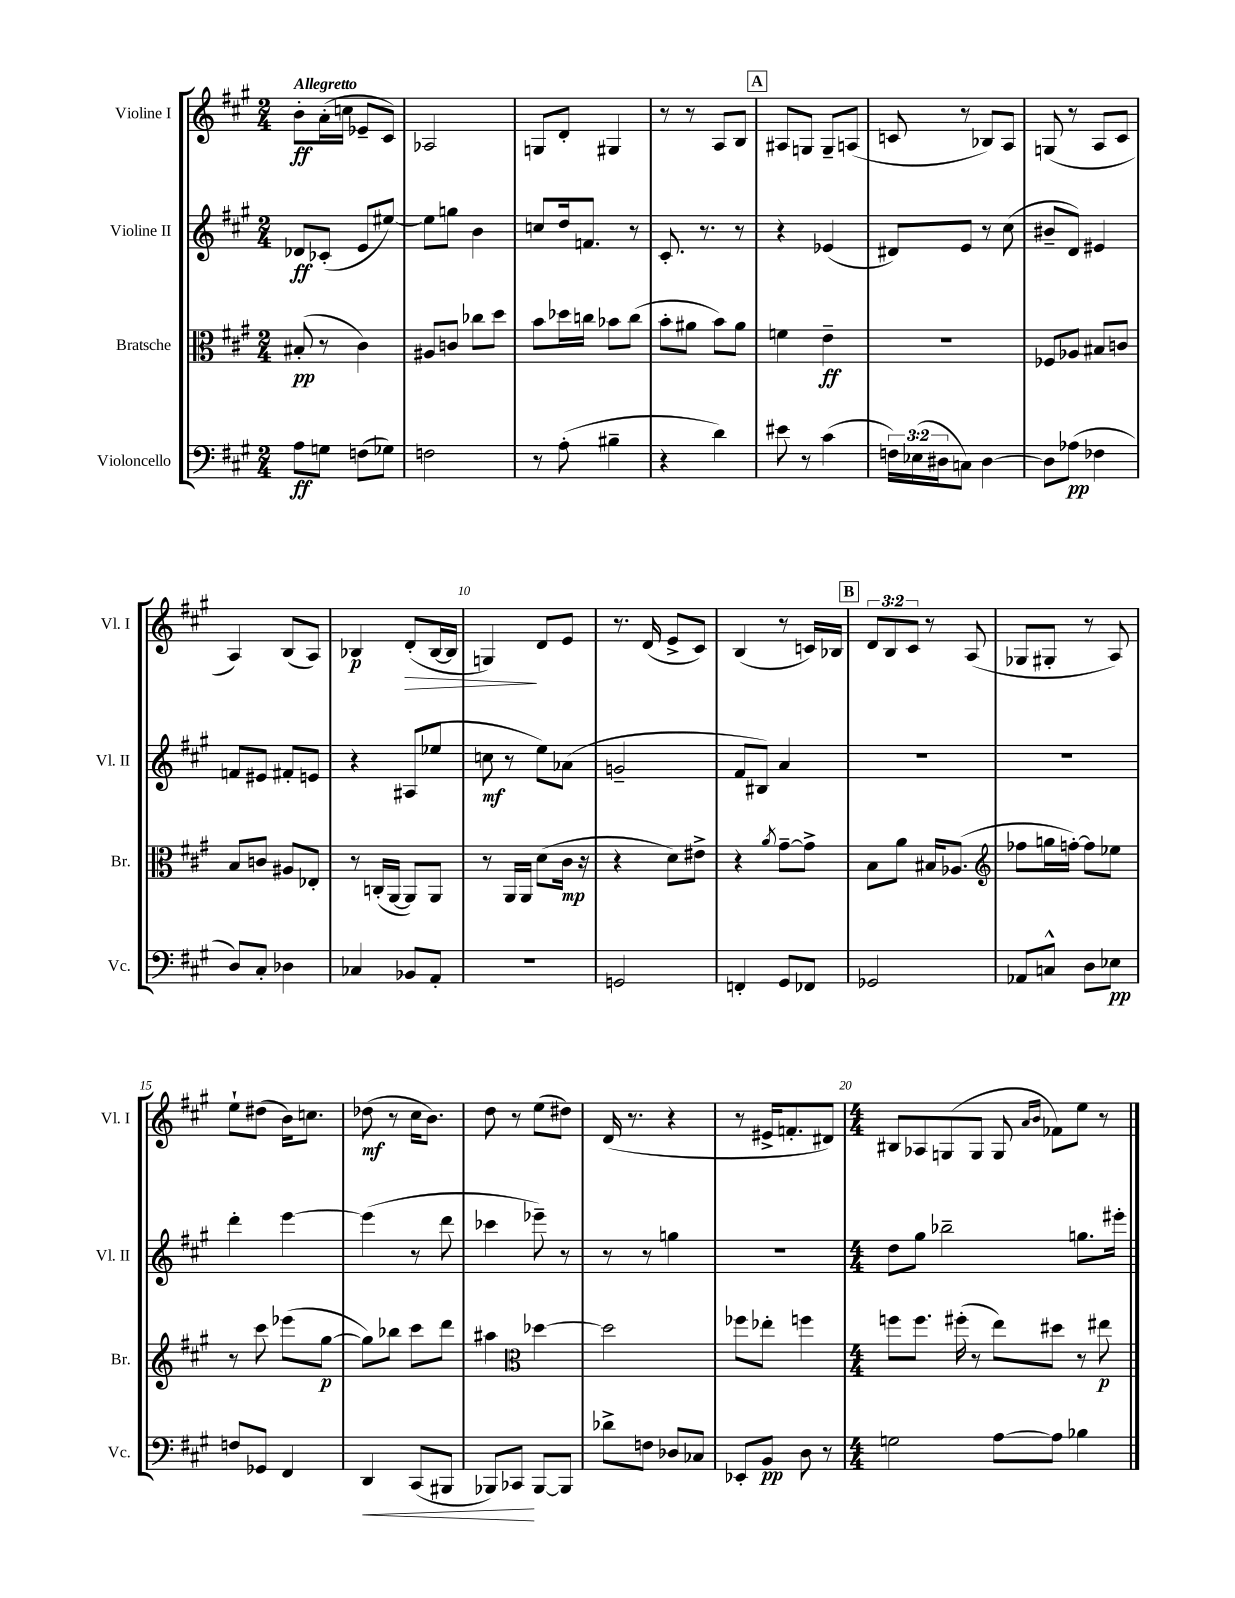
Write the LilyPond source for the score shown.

<<
\new StaffGroup <<
\new Staff = "s0" \with { instrumentName = "Violine I" shortInstrumentName = "Vl. I" } {
    \clef treble \key a \major \numericTimeSignature \time 2/4 \override Staff.TupletNumber.text = #tuplet-number::calc-fraction-text \tempo "Allegretto"
    b'8-.\ff a'16-.( c''16 ees'8-- cis'8) |
    aes2 |
    g8 d'8-. gis4 |
    r8 r8 a8 b8 |
    \mark \markup { \box "A" } ais8 g8 g8-- a8( |
    c'8 r8 bes8) a8 |
    g8( r8 a8 cis'8 |
    a4) b8( a8) |
    bes4\p d'8-.\>( bes16~ bes16 |
    g4\!) d'8 e'8 |
    r8. d'16( e'8-> cis'8) |
    b4( r8 c'16) bes16 |
    \mark \markup { \box "B" } \tuplet 3/2 { d'8 b8 cis'8 } r8 a8( |
    ges8 gis8-. r8 a8) |
    e''8-! dis''8( b'16) c''8. |
    des''8\mf( r8 cis''16 b'8.) |
    d''8 r8 e''8( dis''8) |
    d'16( r8. r4 |
    r8 eis'16-> f'8.-. dis'8) |
    \numericTimeSignature \time 4/4 bis8 aes8 g8( g8 g8 \grace { a'16 b'16 } fes'8) e''8 r8 \bar "|." |
}
\new Staff = "s1" \with { instrumentName = "Violine II" shortInstrumentName = "Vl. II" } {
    \clef treble \key a \major \numericTimeSignature \time 2/4
    des'8\ff ces'8-.( e'8 eis''8~) |
    eis''8 g''8 b'4 |
    c''8 d''16 f'8. r8 |
    cis'8.-. r8. r8 |
    \mark \markup { \box "A" } r4 ees'4( |
    dis'8) e'8 r8 cis''8( |
    bis'8-- d'8) eis'4 |
    f'8 eis'8 fis'8-. e'8 |
    r4 ais8( ees''8 |
    c''8\mf r8 e''8) aes'8( |
    g'2-- |
    fis'8 bis8) a'4 |
    \mark \markup { \box "B" } R2 |
    R2 |
    d'''4-. e'''4~ |
    e'''4( r8 d'''8 |
    ces'''4 ees'''8--) r8 |
    r8 r8 g''4 |
    R2 |
    \numericTimeSignature \time 4/4 d''8 gis''8 bes''2-- g''8. eis'''16-. \bar "|." |
}
\new Staff = "s2" \with { instrumentName = "Bratsche" shortInstrumentName = "Br." } {
    \clef alto \key a \major \numericTimeSignature \time 2/4
    bis8-.\pp( r8 cis'4) |
    ais8 c'8 ces''8 d''8 |
    b'8 des''16 c''16 bes'8 c''8( |
    b'8-. ais'8 b'8) ais'8 |
    \mark \markup { \box "A" } f'4 e'4--\ff |
    R2 |
    fes8 aes8 bis8 c'8 |
    b8 c'8 ais8 ees8-. |
    r8 c16-.( a,16~ a,8) a,8 |
    r8 a,16 a,16 d'8( cis'16\mp r16 |
    r4 d'8) eis'8-> |
    r4 \acciaccatura { a'8 } gis'8~-- gis'8-> |
    \mark \markup { \box "B" } b8 a'8 bis16 aes8.( |
    \clef treble fes''8 g''16 f''16~-.) f''8 ees''8 |
    r8 cis'''8 ees'''8( gis''8~\p |
    gis''8) bes''8 cis'''8 d'''8 |
    ais''4 \clef alto des''4~ |
    des''2 |
    fes''8 ees''8-. f''4 |
    \numericTimeSignature \time 4/4 f''8 f''8. fis''16-.( r8 e''8) dis''8 r8 eis''8\p \bar "|." |
}
\new Staff = "s3" \with { instrumentName = "Violoncello" shortInstrumentName = "Vc." } {
    \clef bass \key a \major \numericTimeSignature \time 2/4 \override Staff.TupletNumber.text = #tuplet-number::calc-fraction-text
    a8\ff g8 f8( ges8) |
    f2 |
    r8 a8-.( bis4-- |
    r4 d'4) |
    \mark \markup { \box "A" } eis'8 r8 cis'4( |
    \tuplet 3/2 { f16) ees16( dis16 } c8) dis4~ |
    dis8 aes8\pp( fes4 |
    d8) cis8-. des4 |
    ces4 bes,8 a,8-. |
    R2 |
    g,2 |
    f,4-. gis,8 fes,8 |
    \mark \markup { \box "B" } ges,2 |
    aes,8 c8-^ d8 ees8\pp |
    f8 ges,8 fis,4 |
    d,4\< cis,8( bis,,8 |
    bes,,8) ces,8\! bes,,8~ bes,,8 |
    des'8-> f8 des8 ces8 |
    ees,8-. b,8\pp d8 r8 |
    \numericTimeSignature \time 4/4 g2 a8~ a8 bes4 \bar "|." |
}
>>
>>
\layout { \context { \Score \override BarNumber.break-visibility = ##(#f #t #t) barNumberVisibility = #(every-nth-bar-number-visible 5) } }
